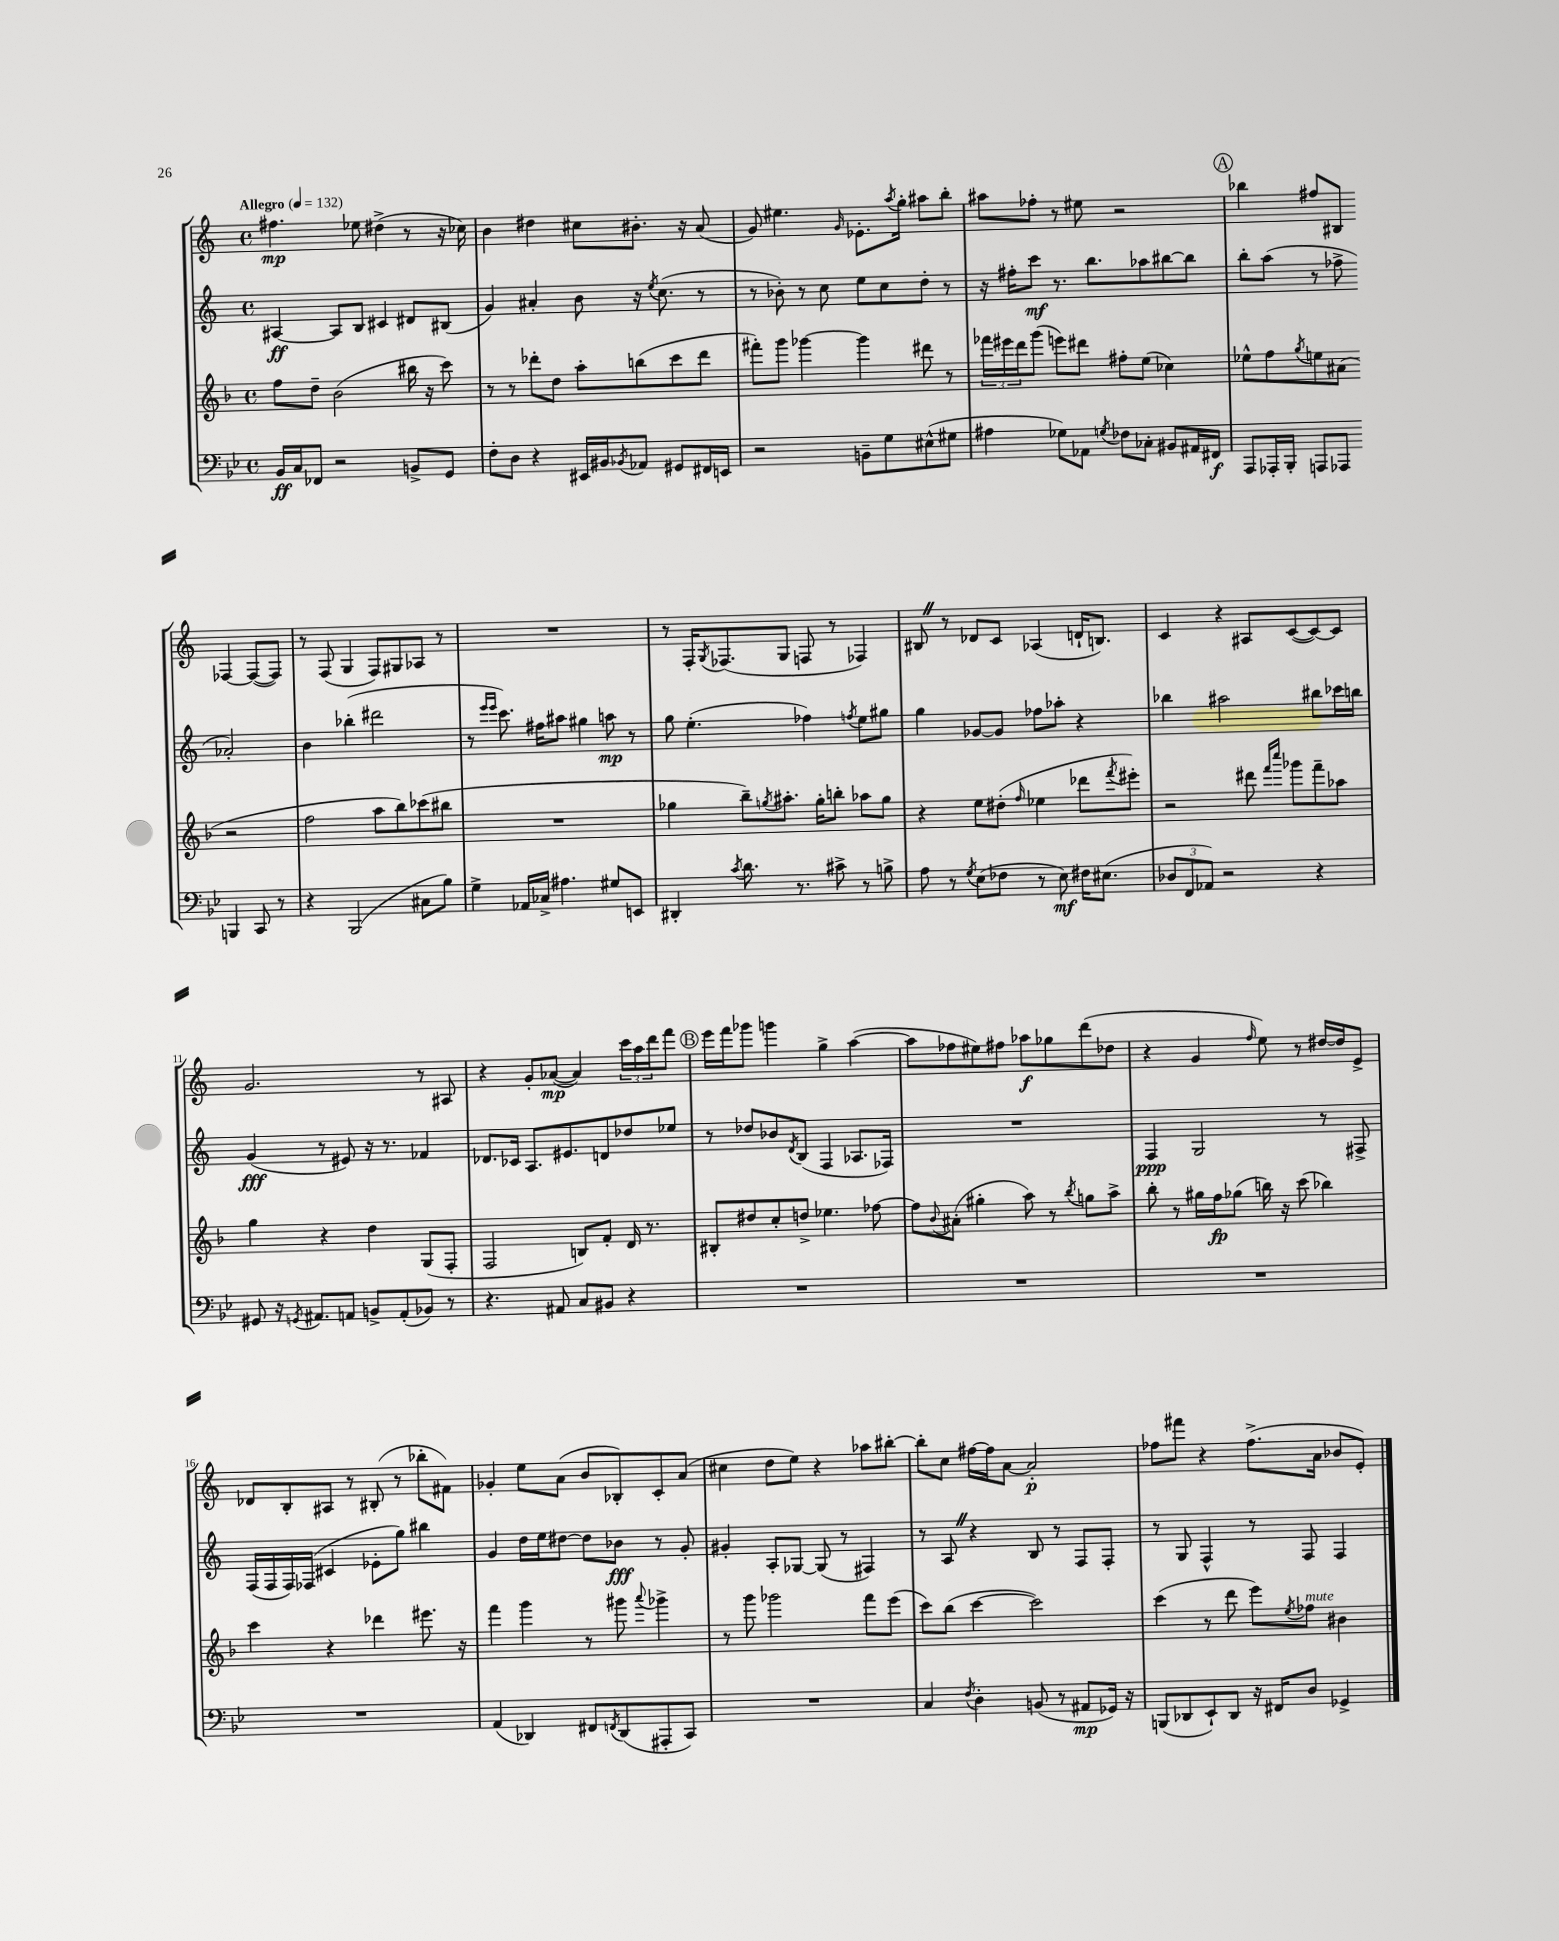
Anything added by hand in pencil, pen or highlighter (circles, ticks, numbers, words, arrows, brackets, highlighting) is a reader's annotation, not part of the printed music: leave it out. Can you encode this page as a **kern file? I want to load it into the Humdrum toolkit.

**kern	**kern	**kern	**kern
*staff4	*staff3	*staff2	*staff1
*clefF4	*clefG2	*clefG2	*clefG2
*k[b-e-]	*k[b-]	*k[]	*k[]
*M4/4	*M4/4	*M4/4	*M4/4
*met(c)	*met(c)	*met(c)	*met(c)
*MM132	*MM132	*MM132	*MM132
16BB-/LL	8ff\L	[4A#/	4.ff#\
16C/J	.	.	.
8FF-/J	8dd~\J	.	.
2r	(2b-\	8A#/]L	.
.	.	8B/J	8ee-\
.	.	4c#/	(4dd#^\
8BB^/L	16bb#\	8d#/L	8r
.	16r	.	.
8GG/J	8ccc\)	(8B#/J	16r
.	.	.	16cc-\)
=	=	=	=
8F'\L	8r	4g/)	4b\
8D\J	8r	.	.
4r	8ddd-'\L	4a#'/	4dd#\
.	8dd\J	.	.
16EE#/LL	8aa'\L	8b\	8cc#\L
16BB#/J	.	.	.
8qBB-/	.	.	.
8AA-/J	(8bb\	16r	8.b#'\J
.	.	8qee/	.
.	.	(8.cc\	.
8GG#/L	8ccc\	.	.
.	.	.	16r
16FF#/L	8ddd-\J	8r	(8a/
16EE/JJ	.	.	.
=	=	=	=
2r	8fff#'\L)	8r	8g/)
.	8ggg\J	8b-'\)	4.ee#\
.	[4ggg-\	8r	.
.	.	8cc\	.
.	.	.	16qqg/
8BB~\L	4ggg-\]	8ee\L	8.e-'\L
8G\	.	8cc\	.
.	.	.	8qaa/
.	.	.	16gg'\Jk
(8E#^^\	8ddd#\	8dd'\J	8aa#\L
8G#\J	8r	8r	8bb'\J
=	=	=	=
4A#\	24fff-\LL	16r	8aa#\L
.	24eee#\	.	.
.	.	16ff#'\LK	.
.	24ddd\J	.	.
.	(8ggg\J	8ccc\J	8ff-'\J
8G-\L)	8eee\L)	8.r	8r
8AA-\J	8ddd#\J	.	8ee#\
.	.	8.bb\L	.
8qG/	.	.	.
8F-\L	8ff#'\L	.	2r
8C-'\J	(8ee\J	8aa-\	.
8BB#/L	4cc-\)	[8bb#\	.
16AA#/L	.	8bb#\]J	.
16FF#/JJ	.	.	.
=	=	=	=
8AAA/L	8ee-^^\L	8bb'\L	4bb-\
16AAA-'/L	8ff\	(8aa\J	.
16BBB-'/JJ	.	.	.
.	8qgg/	.	.
8AAA/L	8ee\	8r	8ff#/L
8AAA-/J	(8a#\J	8ff-^\	8B#/J
4BBB/	2r	2a-'/)	[4F-/
8CC/	.	.	(8F-/_L
8r	.	.	8F-/]J)
=	=	=	=
4r	2ff\	4b\	8r
.	.	.	(8F/
(2BBB-/	.	(4bb-'\	4G/
.	8aa\L	2ddd#\	8F/L)
.	8bb-\)	.	8G#/
8C#\L	(8ccc-\	.	8A-/J
8B-\J)	8bb#\J	.	8r
=	=	=	=
4G^\	1r	8r	1r
.	.	16qqeee/LL	.
.	.	16qqeee/JJ	.
.	.	8.ccc\)	.
16AA-/LL	.	.	.
16C-^/JJ	.	16ff#\LK	.
4.A#\	.	8aa#\J	.
.	.	4gg#\	.
8G#/L	.	8aa\	.
8EE/J	.	8r	.
=	=	=	=
4DD#'/	4gg-\	8gg\	8r
.	.	(4.ee'\	16F'/LK
.	.	.	8qG/
.	.	.	(8.F-/
8qc/	.	.	.
8.d\	8bb-~\L)	.	.
.	8qgg/	.	.
.	8.aa#'\J	.	8G/J
8.r	.	.	.
.	.	4ff-\)	8F/
.	16gg'\LK	.	.
8c#^\	8bb'\J	.	8r
.	.	8qff/	.
8r	8aa-\L	8ee\L	4F-/)
8B^\	8gg\J	8gg#\J	.
=	=	=	=
8A\	4r	4gg\	8B#/
8r	.	.	8r
8qG/	.	.	.
(8E-\L	8ee\L	[8g-/L	8d-/L
8F-\J	(8dd#'\J	8g-/]J	8c/J
.	16qqff/	.	.
8r	4ee-\	8ff-\L	(4A-/
8E-\)	.	8aa-'\J	.
16F#\LK	8ddd-\L	4r	16d`/LK
(8.E#\J	.	.	8.B/J)
.	8qfff/	.	.
.	8eee#'\J)	.	.
=	=	=	=
12D-/L	2r	4bb-\	4c/
12FF/	.	.	.
12AA-/J)	.	.	.
2r	.	2aa#\	4r
.	8ddd#\	.	8A#/L
.	16qqfff/LL	.	.
.	16qqcccc/JJ	.	.
.	8ggg-\L	.	([8c/
4r	8fff~\	8bb#\L	8c/_)
.	8aa-\J	16ccc-\L	8c/]J
.	.	16bb\JJ	.
=	=	=	=
8GG#/	4gg\	(4g/	2.g/
16r	.	.	.
8qGG/	.	.	.
8.AA#/L	.	.	.
.	4r	8r	.
8AA/J	.	8e#/)	.
8BB^/L	4dd\	16r	.
.	.	8.r	.
(8AA'/	.	.	.
8BB-/J)	(8G/L	4f-/	8r
8r	8F'/J	.	8A#/
=	=	=	=
4.r	2F/	8.d-/L	4r
.	.	16c-/Jk	.
.	.	8.A/L	8g'/L
8AA#/	.	.	([8a-/J
.	.	8.e#/	.
8C/L	8B/L)	.	4a-/])
8BB#/J	8f'/J	8d/	.
4r	16d/	8dd-/	24ccc\LL
.	.	.	24aa\
.	8.r	.	.
.	.	.	24ddd\J
.	.	8ee-/J	8fff\J
=	=	=	=
1r	8B#'/L	8r	16eee\LL
.	.	.	16fff\J
.	8dd#/	8dd-/L	8ggg-\J
.	8cc'/	8b-/	4ggg\
.	.	8qd/	.
.	8dd^/J	(8B/J	.
.	4.ee-\	4F/	4gg^\
.	.	8.A-/L	([4aa\
.	[8ff-\	.	.
.	.	16F-/Jk)	.
=	=	=	=
1r	8ff-\]L	1r	8aa\]L
.	8qqb-/	.	.
.	(8a#'\J	.	8ff-\
.	4gg#'\	.	8ee#\)
.	.	.	8ff#\J
.	8aa\)	.	8aa-\L
.	8r	.	8gg-\
.	8qbb-/	.	.
.	8gg\L	.	(8ddd\
.	8aa^\J	.	8dd-\J
=	=	=	=
1r	8bb-'\	4F/	4r
.	8r	.	.
.	16gg#\LL	2G/	4g/
.	16ff\J	.	.
.	(8gg-\J	.	.
.	.	.	16qqff/
.	16bb\)	.	8ee\)
.	16r	.	.
.	(8ccc\	.	8r
.	4bb-\)	8r	[16dd#/LL
.	.	.	16dd#/]J
.	.	8F#^/	8e^/J
=	=	=	=
1r	4ccc\	(16F/LL	8d-/L
.	.	16F/	.
.	.	16F/)	8B'/
.	.	(16F-/JJ	.
.	4r	4c#/	8A#/J
.	.	.	8r
.	4ddd-\	8e-'\L	(8B#'/
.	.	8gg\J)	8r
.	8.eee#\	4bb#\	8bb-'\L
.	.	.	8f#\J)
.	16r	.	.
=	=	=	=
(4AA/	4fff\	4g/	4g-'/
4DD-/)	4ggg\	16dd\LL	8ee\L
.	.	16ee\J	.
.	.	[8dd#\J	(8a\J
8FF#/L	8r	8dd#\]L	8b/L
8qFF/	.	.	.
(8DD-/	8ggg#\	8b-\J	8B-'/)
.	8qqaaa/	.	.
8AAA#'/	4ggg-^\	8r	8c'/
8CC/J)	.	8g'/	(8a/J
=	=	=	=
1r	8r	4g#'/	4cc#\
.	8ggg\	.	.
.	2ggg-\	8A'/L	8dd\L
.	.	[8G-/J	8ee\J)
.	.	(8G-/]	4r
.	.	8r	.
.	8fff\L	4F#/)	8aa-\L
.	(8eee\J	.	[8bb#'\J
=	=	=	=
4C/	8ccc\L)	8r	8bb#'\]L
.	(8bb-\J	8A/	8cc\J
8qF/	.	.	.
4D'\	[4ccc\	4r	[16ff#\LL
.	.	.	16ff#\]J
.	.	.	[8a\J
(8BB/	2ccc\])	8B/	2a'/]
8r	.	8r	.
8AA#/L	.	8F/L	.
16GG-/Jk)	.	8F'/J	.
16r	.	.	.
=	=	=	=
(8BBB/L	(4ccc\	8r	8ff-\L
8DD-/	.	8G/	8fff#\J
8EE-`/)	8r	4F^^/	4r
8DD-/J	8ddd\	.	.
16r	8eee\L)	8r	(8.ff-^\L
16FF#/LK	.	.	.
.	8qee/	.	.
8D/J	8ff-\J	8F/	.
.	.	.	16a\Jk
4GG-^/	4b#\	4F/	8b-/L
.	.	.	8e'/J)
==	==	==	==
*-	*-	*-	*-
